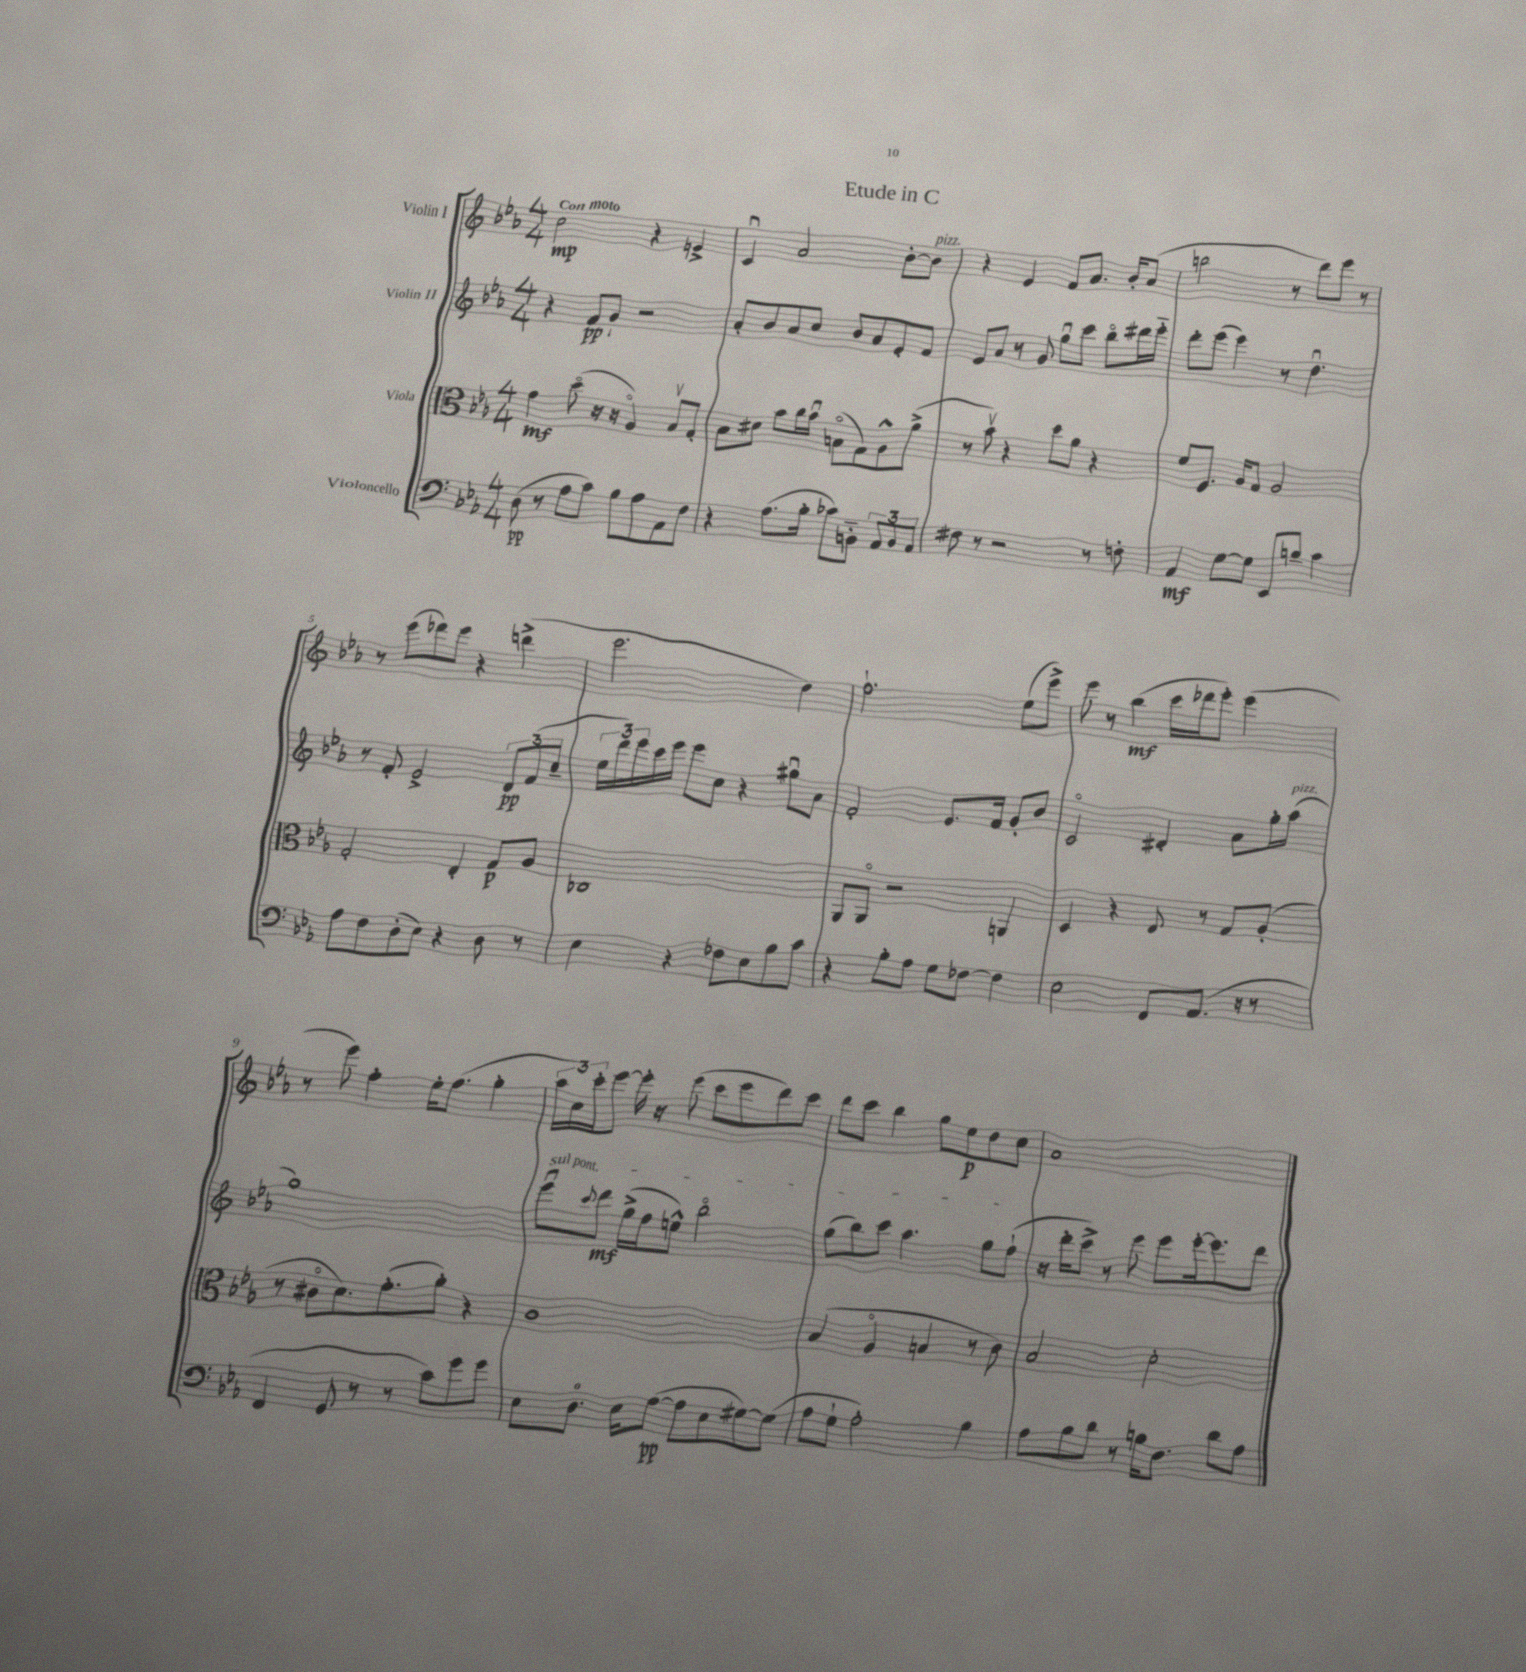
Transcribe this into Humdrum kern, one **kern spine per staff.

**kern	**kern	**kern	**kern
*staff4	*staff3	*staff2	*staff1
*clefF4	*clefC3	*clefG2	*clefG2
*k[b-e-a-]	*k[b-e-a-]	*k[b-e-a-]	*k[b-e-a-]
*M4/4	*M4/4	*M4/4	*M4/4
(8D\	4g\	4r	2cc\
8r	.	.	.
8A-\L	(8ddo\	8f/L	.
8c\J)	16r	8g`/J	.
.	16r	.	.
8B-\L	4A-o/)	2r	4r
8A-\	.	.	.
8AA-\	8B-v/L	.	4e^/
8F\J	8G'/J	.	.
=	=	=	=
4r	8B-\L	8a-'/L	4cu/
.	8d#\J	8b-/	.
(8.A-\L	8b-\L	8a-/	2a-/
.	16cc\L	8cc/J	.
16B-'\Jk	16b-u\JJ	.	.
8c-\L)	(8Bo\L	8b-/L	.
8BB'~\J	8G\)	8a-/	.
12AA-/L	8A-^^\	8e-'/	[8b-'\L
12BB/	.	.	.
.	(8a-^\J	8f/J	8b-\]J
12AA-/J	.	.	.
=	=	=	=
8F#\	8r	8e-/L	4r
8r	8b-v\)	8a-/J	.
2r	4r	8r	4e-/
.	.	8g/	.
.	8dd\L	8ggu\L	8f/L
.	8a-\J	8ccc\J	8.a-/J
8r	4r	8bb-o\L	.
.	.	.	16b-'/LK
8F'\	.	16ddd#\L	(8a-/J
.	.	16eee-'~\JJ	.
=	=	=	=
4AA-/	8f/L	8ddd'\L	2bb\
.	8.F/J	(8eee-\J	.
[8G\L	.	4eee-\)	.
.	16A-/LK	.	.
8G\]J	8G/J	.	.
8EE-/L	2A-/	8r	8r
8B~/J	.	4.ddu\	8ddd\L)
4c\	.	.	8eee-\J
.	.	.	8r
=	=	=	=
8A-\L	2G'/	8r	8r
8F\	.	8f'/	(8eee-\L
(8D'\	.	2e-^/	8ddd-\)
8E-\J)	.	.	8eee-\J
4r	4E-'/	.	4r
8D\	8G/L	12d/L	(4ddd^\
.	.	(12f/	.
8r	8A-/J	.	.
.	.	12cc~/J	.
=	=	=	=
4E-\	1C-	24ee-\LL	2.eee-\
.	.	24ddd\)	.
.	.	24eee-\	.
.	.	16ccc\	.
.	.	16eee-\JJ	.
4r	.	8eee-\L	.
.	.	8cc\J	.
8F-\L	.	4r	.
8E-\	.	.	.
8B-\	.	8gg#u\L	4dd\)
8c\J	.	8a-\J	.
=	=	=	=
4r	8AA-/L	2f'/	2.ff`\
.	8AA-o/J	.	.
8B-'\L	2r	.	.
8A-\J	.	.	.
8G\L	.	8.e-/L	.
[8F-\J	.	.	.
.	.	16f/Jk	.
4F-\]	4AA/	8g'/L	(8ee-\L
.	.	8b-/J	8eee-^\J)
=	=	=	=
2E-\	4D/	2co/	8eee-\
.	.	.	8r
.	4r	.	(4bb-\
8FF/L	8E-/	4d#'/	16ccc\LL
.	.	.	16ddd-\J
(8.AA-/J	8r	.	8eee-'\J)
.	8G/L	8a-\L	(4eee-\
16r	.	.	.
8r	(8A-'/J	16gg'\L	.
.	.	(16aa-\JJ	.
=	=	=	=
4FF/	8r	1gg)	8r
.	8c#o\L	.	8eee-\)
8GG/	8.d\)	.	4ff'\
8r	.	.	.
.	(8.g'\	.	.
8r	.	.	16ee-'\LK
.	.	.	(8.ff\J
8c\L)	8a-'\J)	.	.
8g\	4r	.	4gg'\
8g\J	.	.	.
=	=	=	=
8E-\L	1c	8eee-u\L	24aa-\LL
.	.	.	24cc\)
.	.	.	24ccc'\J
.	.	8qqccc/	.
8.D\J	.	8ddd\J	[8eee-\J
.	.	(16gg^\LL	16eee-'\]
16E-\LK	.	16ff\J	16r
([8A-\J	.	8ee^^\J)	(8eee-\
8A-\]L	.	2bb-o\	8ccc\L
8E-\	.	.	8eee-\
[8G#\)	.	.	8ddd\)
(8G#\]J	.	.	8ccc\J
=	=	=	=
8A-\L	(4B-/	(8gg\L	8ddd\L
8G`\J	.	8bb-\)	8ccc\J
2A-'\)	4A-o/	8ccc\J	4bb-\
.	.	4.aa-\	.
.	4B/	.	8gg\L
.	.	.	8ee-\
4B-\	8r	8gg\L	8dd\
.	8c\)	(8ff`\J	8cc\J
=	=	=	=
8A-\L	2B-/	16r	1a-
.	.	16ddd'\LK	.
8B-\	.	8ccc^\J)	.
8d\J	.	8r	.
8r	.	8eee-\	.
16B\LK	2d'\	8eee-\L	.
8.F\J	.	.	.
.	.	[16eee-'\k	.
.	.	8.eee-\]	.
8d\L	.	.	.
8A-\J	.	8ddd\J	.
==	==	==	==
*-	*-	*-	*-
